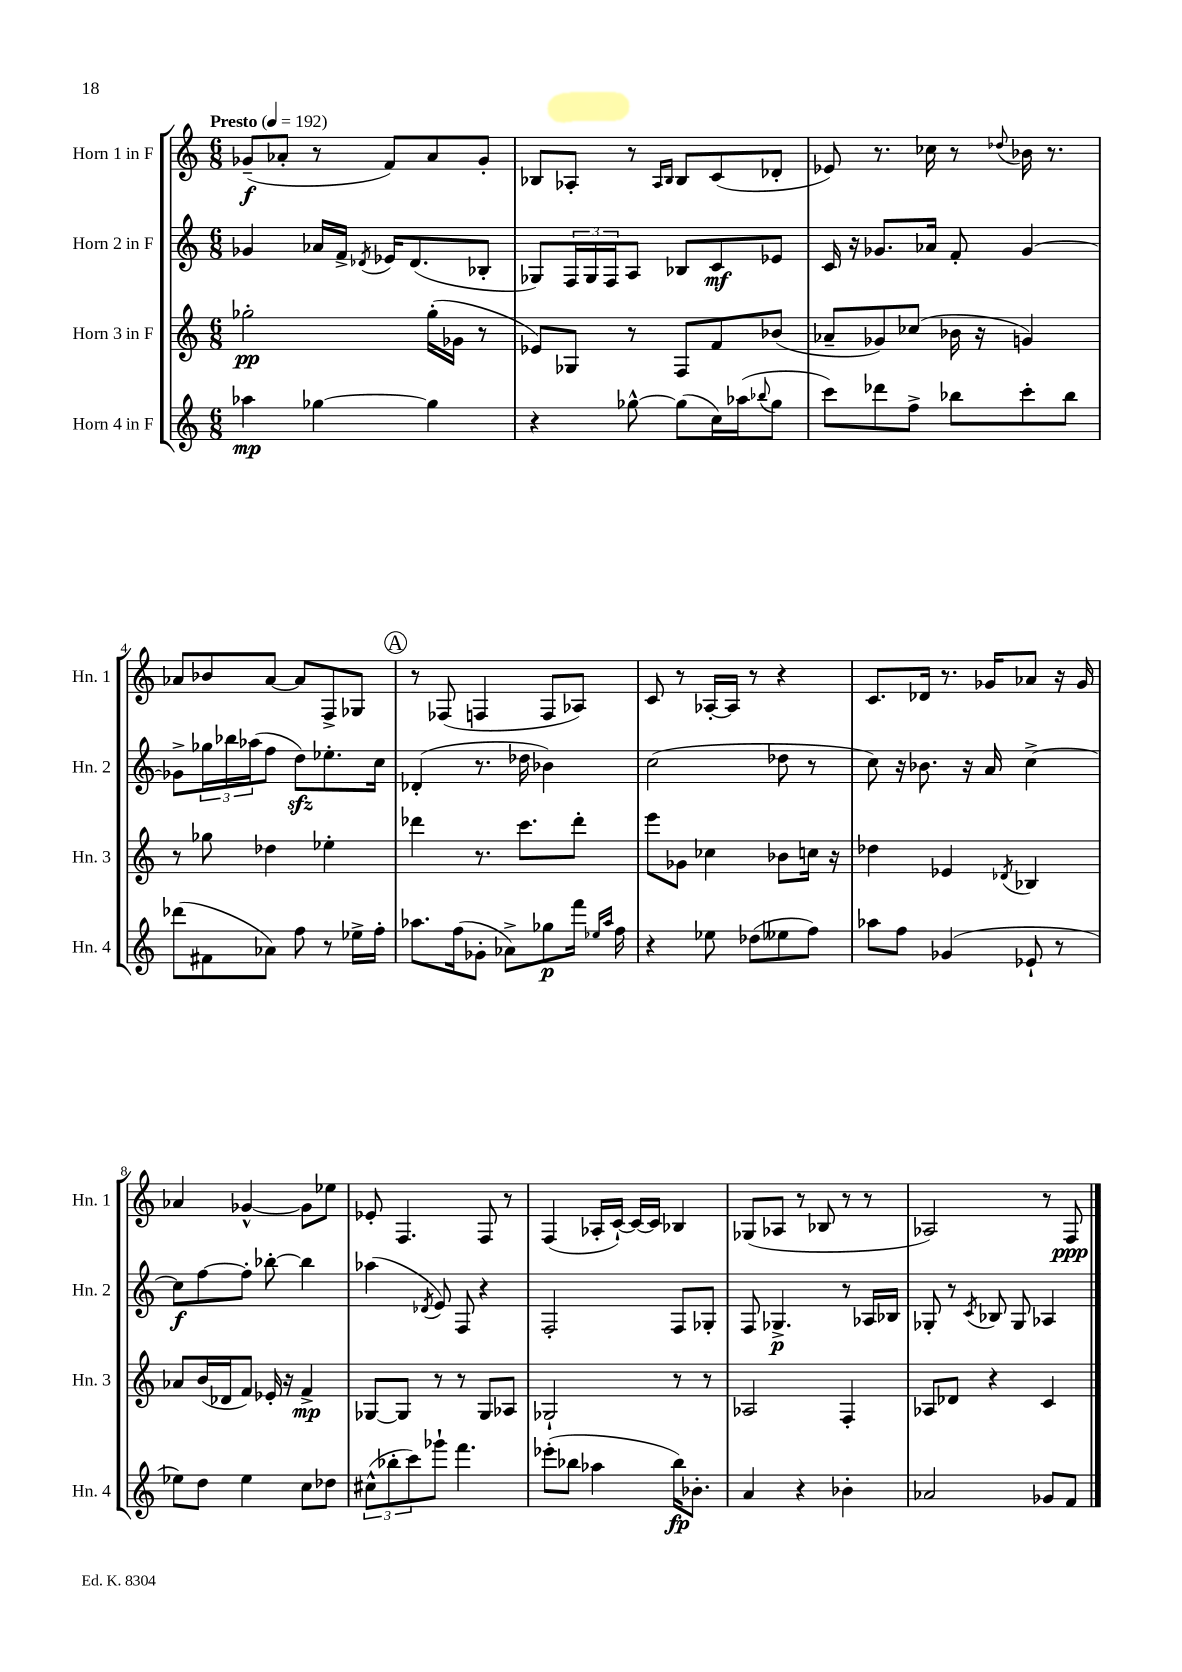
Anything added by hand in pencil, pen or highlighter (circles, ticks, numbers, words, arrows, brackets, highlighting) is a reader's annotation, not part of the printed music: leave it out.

**kern	**kern	**kern	**kern
*staff4	*staff3	*staff2	*staff1
*clefG2	*clefG2	*clefG2	*clefG2
*k[]	*k[]	*k[]	*k[]
*M6/8	*M6/8	*M6/8	*M6/8
*MM192	*MM192	*MM192	*MM192
4aa-	2gg-'	4g-	(8g-~
.	.	.	8a-'
[4gg-	.	16a-	8r
.	.	16f^	.
.	.	8qd-	.
.	.	16e-	8f)
.	.	(8.d-	.
4gg-]	(16gg-'	.	8a-
.	16g-	.	.
.	8r	8B-'	8g-'
=	=	=	=
4r	8e-)	8G-)	8B-
.	8G-	24F	8A-'
.	.	24G-	.
.	.	24F	.
[8gg-^^	8r	8A	8r
.	.	.	16qqA-
.	.	.	16qqB-
(8gg-]	8F	8B-	8B-
16cc)	8f	8c	(8c
(16aa-	.	.	.
8qqbb-	.	.	.
8gg-	(8b-	8e-	8d-'
=	=	=	=
8ccc)	8a-~	16c	8e-)
.	.	16r	.
8ddd-	8g-)	8.g-	8.r
8ff^	(8cc-	.	.
.	.	16a-	16cc-
8bb-	16b-	8f'	8r
.	16r	.	.
.	.	.	8qqdd-
8ccc'	4g)	[4g-	16b-
.	.	.	8.r
8bb-	.	.	.
=	=	=	=
(8ddd-	8r	8g-^]	8a-
8f#	8gg-	24gg-	8b-
.	.	24bb-	.
.	.	(24aa-	.
8a-)	4dd-	8ff	[8a-
8ff	.	8dd)	8a-]
8r	4ee-'	8.ee-'	8F^
16ee-^	.	.	8G-
16ff'	.	16cc	.
=	=	=	=
8.aa-	4ddd-	(4d-'	8r
.	.	.	(8F-
(16ff	.	.	.
8g-'	8.r	8.r	4F
8a-^)	.	.	.
.	8.ccc	16dd-	.
8gg-	.	4b-)	8F
16fff	8ddd-'	.	8A-)
16qqee-	.	.	.
16qqaa-	.	.	.
16ff	.	.	.
=	=	=	=
4r	8eee	(2cc	8c
.	8g-	.	8r
8ee-	4cc-	.	[16A-'
.	.	.	16A-]
(8dd-	.	.	8r
8ee--	8b-	8dd-	4r
8ff)	16cc	8r	.
.	16r	.	.
=	=	=	=
8aa-	4dd-	8cc)	8.c
8ff	.	16r	.
.	.	8.b-	16d-
(4g-	4e-	.	8.r
.	.	16r	.
.	.	16a	16g-
.	8qd-	.	.
8e-`	4B-	[4cc^	8a-
8r	.	.	16r
.	.	.	16g-
=	=	=	=
8ee-)	8a-	8cc]	4a-
8dd	(16b	[8ff	.
.	16d-	.	.
4ee-	8f)	8ff']	[4g-^^
.	16e-'	[8bb-'	.
.	16r	.	.
8cc	4f^	4bb-]	8g-]
8dd-	.	.	8ee-
=	=	=	=
(12cc#^^	[8G-	(4aa-	8e-'
12bb-'	.	.	.
.	8G-]	.	4.F
12ccc)	.	.	.
.	.	8qd-	.
8ggg-`	8r	8e)	.
4.fff	8r	8F	.
.	8G-	4r	8F
.	8A-	.	8r
=	=	=	=
(8eee-'	2G-`	2F'	(4F
8bb-	.	.	.
4aa-	.	.	16A-'
.	.	.	[16c`)
.	.	.	16c_
.	.	.	16c]
16bb-)	8r	8F	4B-
8.b-'	.	.	.
.	8r	8G-'	.
=	=	=	=
4a	2A-	8F	(8G-
.	.	4.G-^	8A-
4r	.	.	8r
.	.	.	8B-
4b-'	4F'	8r	8r
.	.	16A-	8r
.	.	16B-	.
=	=	=	=
2a-	8A-	8G-'	2A-)
.	8d-	8r	.
.	.	8qc	.
.	4r	8B-	.
.	.	8G-	.
8g-	4c	4A-	8r
8f	.	.	8F
==	==	==	==
*-	*-	*-	*-
